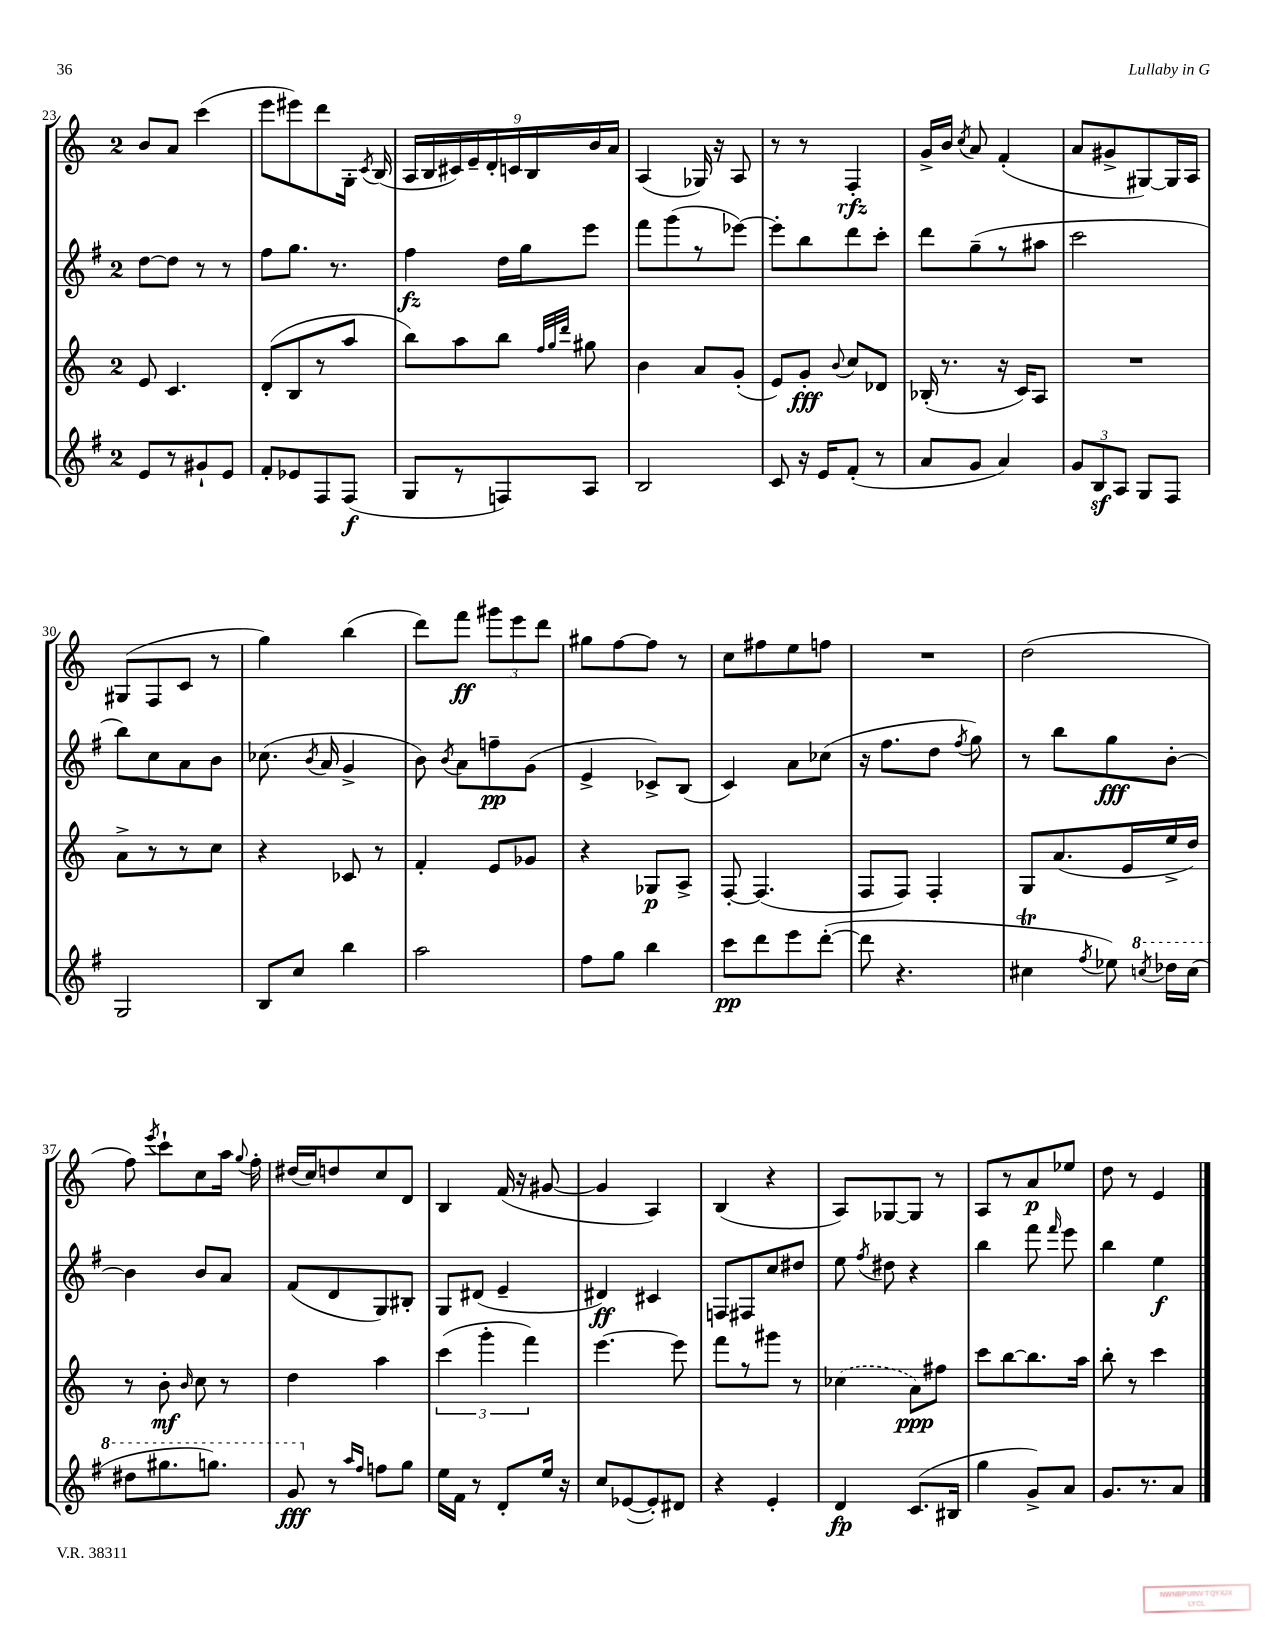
<<
\new StaffGroup <<
\new Staff = "s0" {
    \clef treble \key c \major \once \override Staff.TimeSignature.style = #'single-digit \time 2/4
    \autoBeamOff b'8[ a'8] c'''4( |
    e'''8[ eis'''8) d'''8 g16]-. \acciaccatura { c'8 } b16( |
    \tuplet 9/8 { a16[ b16 cis'16) e'16-- d'16-. c'16 b16 b'16 a'16] } |
    a4( ges16) r16 a8 |
    r8 r8 f4-.\rfz |
    g'16[-> b'16] \acciaccatura { c''8 } a'8 f'4-.( |
    a'8[ gis'8-> gis8~) gis16 a16] |
    gis8[( f8 c'8] r8 |
    g''4) b''4( |
    d'''8[) f'''8]\ff \tuplet 3/2 { gis'''8[ e'''8 d'''8] } |
    gis''8[ f''8~ f''8] r8 |
    c''8[ fis''8 e''8 f''8] |
    R2 |
    d''2( |
    f''8) \acciaccatura { e'''8 } c'''8[-! c''8 a''16] \appoggiatura { g''8 } f''16-. |
    dis''16[( c''16) d''8 c''8 d'8] |
    b4 f'16( r16 gis'8~ |
    gis'4 a4) |
    b4( r4 |
    a8[) ges8~ ges8] r8 |
    a8[ r8 a'8\p ees''8] |
    d''8 r8 e'4 \bar "|." |
}
\new Staff = "s1" {
    \clef treble \key g \major \once \override Staff.TimeSignature.style = #'single-digit \time 2/4
    \autoBeamOff d''8[~ d''8] r8 r8 |
    fis''8[ g''8.] r8. |
    fis''4\fz d''16[ g''16 e'''8] |
    fis'''8[ g'''8( r8 ees'''8]~) |
    ees'''8[-. b''8 d'''8 c'''8]-. |
    d'''8[ g''8--( r8 ais''8] |
    c'''2 |
    b''8[) c''8 a'8 b'8] |
    ces''8.( \acciaccatura { b'8 } a'16 g'4-> |
    b'8) \acciaccatura { b'8 } a'8[ f''8--\pp g'8]( |
    e'4-> ces'8[->) b8]( |
    c'4) a'8[ ces''8]( |
    r16 fis''8.[ d''8] \acciaccatura { fis''8 } g''8) |
    r8 b''8[ g''8\fff b'8]~-. |
    b'4 b'8[ a'8] |
    fis'8[( d'8 g8) bis8]-. |
    g8[ dis'8]( e'4-- |
    dis'4\ff) cis'4 |
    f8[ fis8 c''8 dis''8] |
    e''8 \acciaccatura { fis''8 } dis''8 r4 |
    b''4 fis'''8 \grace { fis'''16 } e'''8 |
    b''4 e''4\f \bar "|." |
}
\new Staff = "s2" {
    \clef treble \key c \major \once \override Staff.TimeSignature.style = #'single-digit \time 2/4
    \autoBeamOff e'8 c'4. |
    d'8[-.( b8 r8 a''8] |
    b''8[) a''8 b''8] \grace { f''32[ g''32 d'''32] } gis''8 |
    b'4 a'8[ g'8]-.( |
    e'8[) g'8]-.\fff \appoggiatura { b'8 } c''8[ des'8] |
    bes16-.( r8. r16 c'16[) a8] |
    R2 |
    a'8[-> r8 r8 c''8] |
    r4 ces'8 r8 |
    f'4-. e'8[ ges'8] |
    r4 ges8[\p a8]-> |
    f8~-. f4.( |
    f8[ f8]) f4-. |
    g8[ a'8.( e'16 e''16-> d''16]) |
    r8 b'8-.\mf \grace { b'16 } c''8 r8 |
    d''4 a''4 |
    \tuplet 3/2 { c'''4( g'''4-. f'''4) } |
    e'''4.~ e'''8 |
    f'''8[ r8 gis'''8] r8 |
    \once \slurDashed ces''4( a'8[\ppp) fis''8] |
    c'''8[ b''8~ b''8. a''16] |
    b''8-. r8 c'''4 \bar "|." |
}
\new Staff = "s3" {
    \clef treble \key g \major \once \override Staff.TimeSignature.style = #'single-digit \time 2/4
    \autoBeamOff e'8[ r8 gis'8-! e'8] |
    fis'8[-. ees'8 fis8 fis8]\f( |
    g8[ r8 f8) a8] |
    b2 |
    c'8 r16 e'16[ fis'8]-.( r8 |
    a'8[ g'8] a'4) |
    \tuplet 3/2 { g'8[ b8\sf a8] } g8[ fis8] |
    g2 |
    b8[ c''8] b''4 |
    a''2 |
    fis''8[ g''8] b''4 |
    c'''8[\pp d'''8 e'''8 d'''8]~-.( |
    d'''8 r4. |
    cis''4\trill \acciaccatura { fis''8 } ees''8) \ottava #1 \acciaccatura { c'''!8 } des'''16[ c'''16]( |
    dis'''8[ gis'''8. g'''8.]) |
    g''8\fff \ottava #0 r8 \grace { a''16[ fis''16] } f''8[ g''8] |
    e''16[ fis'16] r8 d'8[-. e''16] r16 |
    c''8[ ees'8~( ees'8-.) dis'8] |
    r4 e'4-. |
    d'4\fp c'8.[( bis16] |
    g''4 g'8[->) a'8] |
    g'8.[ r8. a'8] \bar "|." |
}
>>
>>
\layout { \context { \Score currentBarNumber = #23 } }
